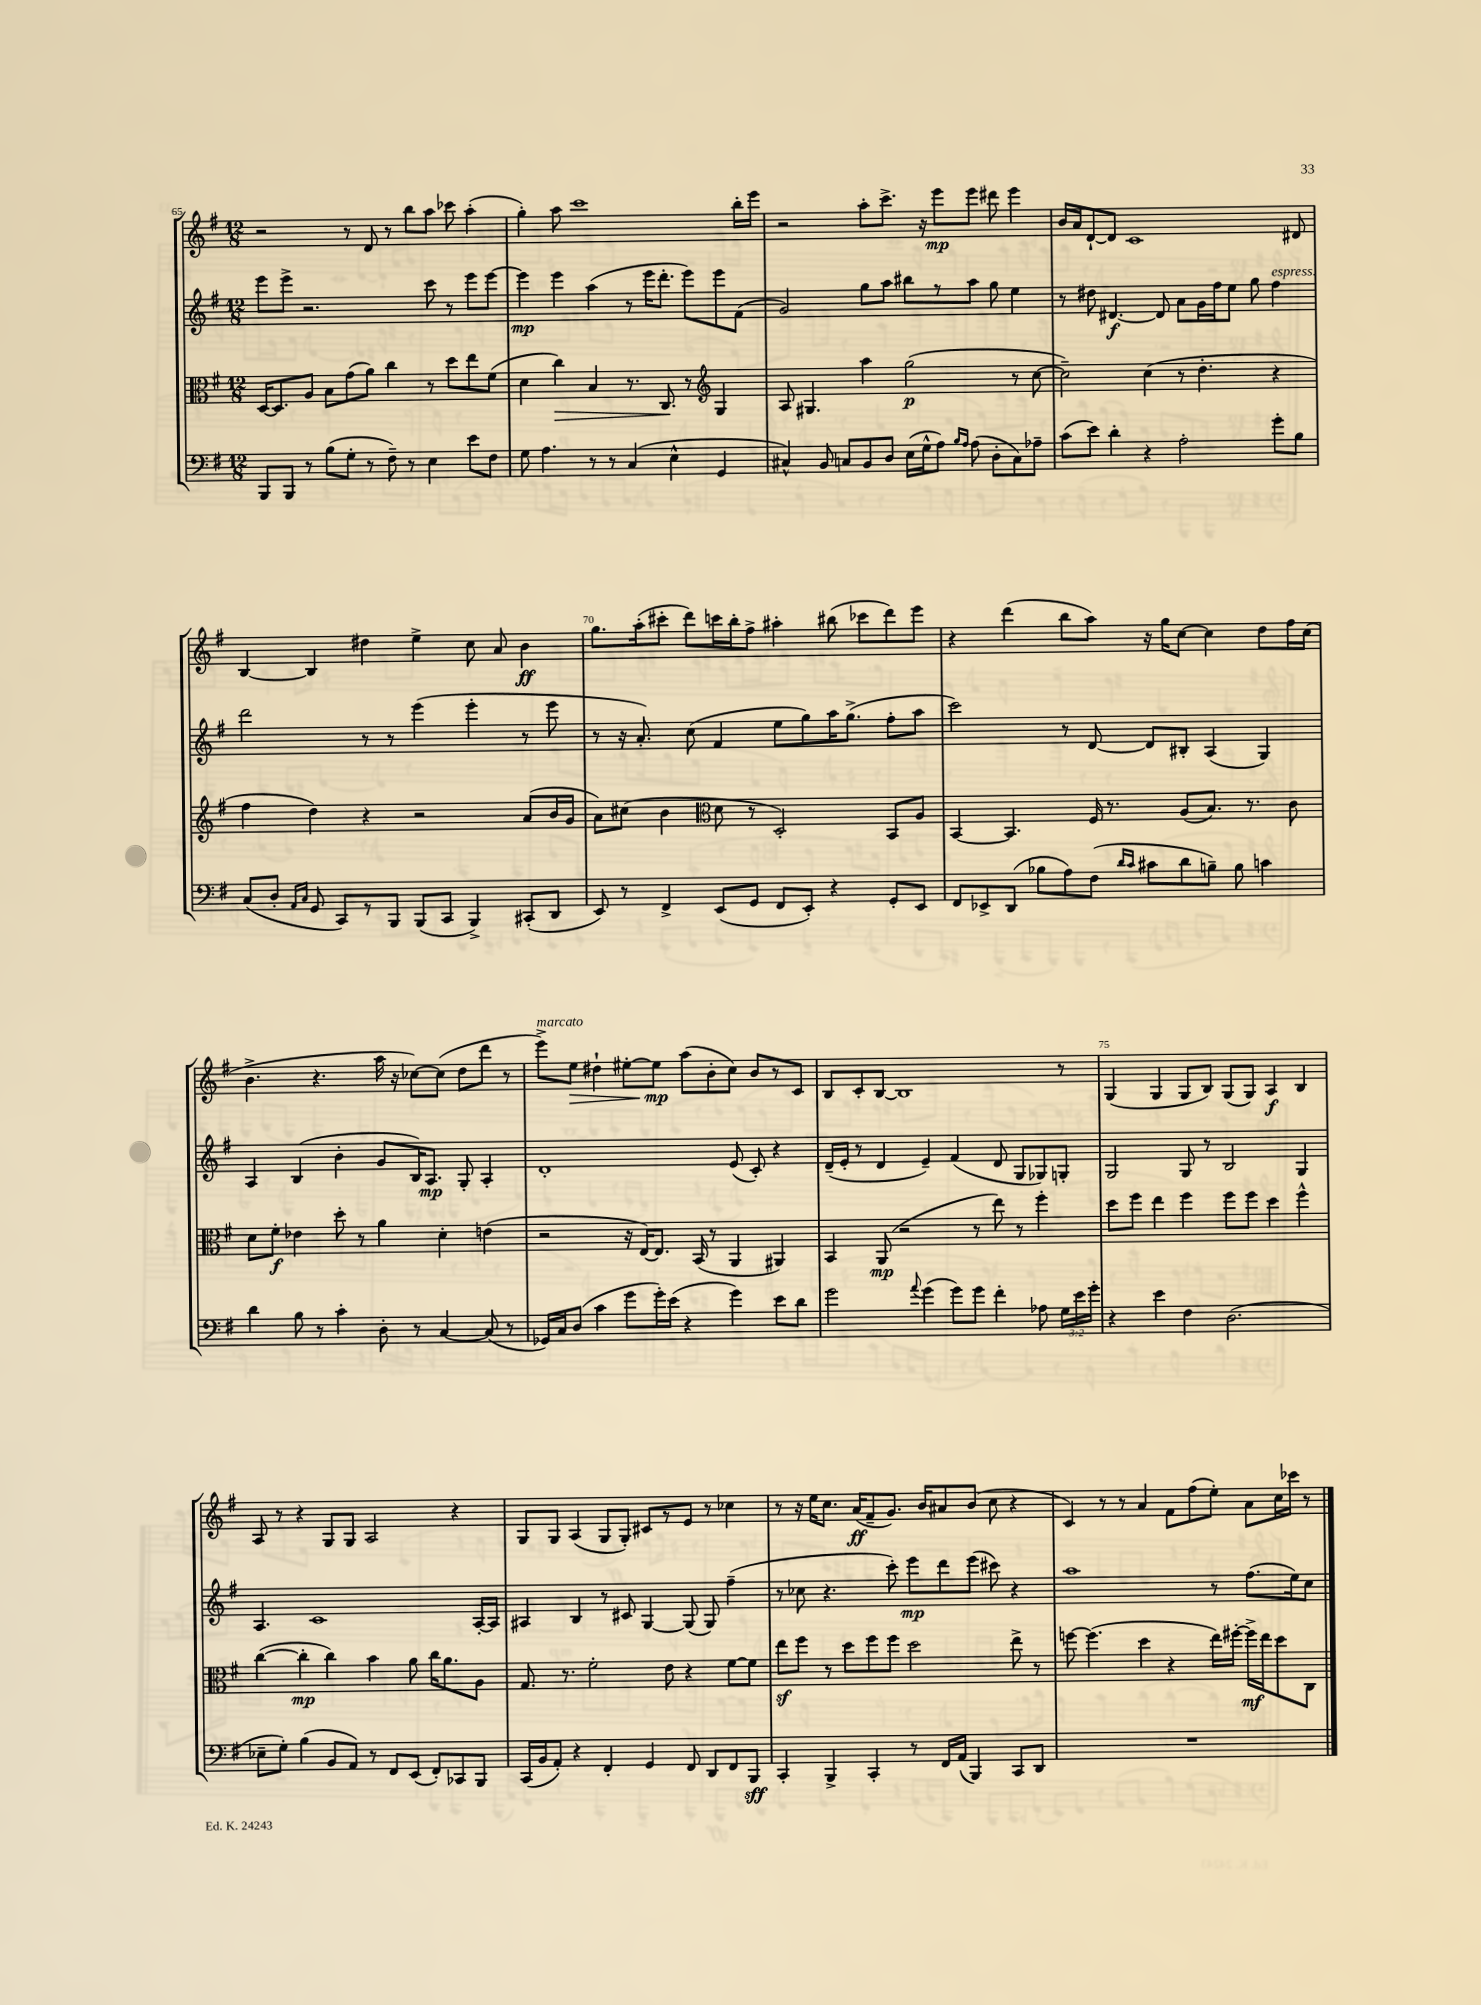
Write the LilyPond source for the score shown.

<<
\new StaffGroup <<
\new Staff = "s0" {
    \clef treble \key g \major \numericTimeSignature \time 12/8
    \autoBeamOff r2 r8 d'8 r8 b''8[ a''8] ces'''8 a''4-.( |
    g''4-.) a''8 c'''1 b''16[-. e'''16] |
    r2 a''8[-. c'''8.]-> r16 e'''8[\mp e'''8] dis'''8 e'''4 |
    b'16[ a'16 d'8~-! d'8] c'1 dis'8 |
    b4~ b4 dis''4 e''4-> c''8 a'8 b'4\ff |
    g''8.[ a''16-.( cis'''8]-. d'''8[) c'''16 b''16-. fis''8]-> ais''4-. bis''8( ces'''8[ d'''8) e'''8] |
    r4 d'''4( b''8[ a''8]) r16 g''16[ c''8]~ c''4 d''8[ fis''16 c''16]( |
    b'4.-> r4. a''16 r16 ces''8[~) ces''8]( d''8[ d'''8] r8 |
    e'''8[->^\markup { \italic "marcato" }) e''8]\> dis''4-! eis''8[~-. eis''8]\mp\! a''8[( b'8-. c''8]) b'8[ r8 c'8] |
    b8[ c'8-. b8]~ b1 r8 |
    g4( g4 g8[ b8]) g8[( g8]) a4\f b4 |
    a8 r8 r4 g8[ g8] a2 r4 |
    g8[ g8] a4( g8[ g8]-.) cis'8[ r8 e'8] r8 ces''4 |
    r8 r16 e''16[ c''8.] a'16[\ff( fis'8-- g'8.]) b'16[ ais'8 b'8]( c''8 r4 |
    c'4) r8 r8 a'4 fis'8[ fis''8( e''8]-.) a'8[ c''16 ces'''16] r8 \bar "|." |
}
\new Staff = "s1" {
    \clef treble \key g \major \numericTimeSignature \time 12/8
    \autoBeamOff e'''8[ e'''8]-> r2. c'''8 r8 e'''8[ e'''8]~ |
    e'''4\mp e'''4 a''4( r8 e'''16[ d'''8.]-. e'''8[) e'''8 fis'8]( |
    g'2) g''8[ a''8] bis''8[ r8 a''8] g''8 e''4 |
    r8 dis''8 dis'4.~\f dis'8 a'8[ g'16 fis''16 e''8] g''8 fis''4^\markup { \italic "espress." } |
    d'''2 r8 r8 e'''4( e'''4-. r8 e'''8 |
    r8 r16 a'8.-.) c''8( fis'4 e''8[ g''8) a''16 g''8.]->( fis''8[-. a''8] |
    c'''2) r8 d'8~ d'8[ bis8]-. a4( g4) |
    a4 b4( b'4-. g'8[ b16) a8.]\mp g8-. a4-. |
    d'1-. e'8( c'8-.) r4 |
    d'16[--( e'16]-. r8 d'4 e'4--) fis'4( d'8 g8[ ges8) g8]-. |
    g2 g8 r8 b2 g4 |
    a4. c'1 a16[~-. a16] |
    ais4 b4 r8 cis'8 g4~ g8( g8) fis''4--( |
    r8 ces''8 r4. c'''8-.) e'''8[\mp d'''8 e'''8]( cis'''8) r4 |
    a''1 r8 fis''8.[( e''16) c''8] \bar "|." |
}
\new Staff = "s2" {
    \clef alto \key g \major \numericTimeSignature \time 12/8
    \autoBeamOff d16[~ d8. a8] b8[ g'8( a'8]) c''4 r8 d''8[ e''8 fis'8]( |
    d'4 c''4\>) b4 r8. c8.\! r8 \clef treble g4 |
    a8 gis4. a''4 g''2\p( r8 c''8~ |
    c''2--) c''4( r8 d''4.-. r4 |
    fis''4 d''4) r4 r2 a'8[( b'16 g'16] |
    a'8[) cis''8]( b'4 \clef alto d'8 r8 d2-.) b,8[ a8] |
    b,4~ b,4. fis16 r8. a8[( b8.]) r8. c'8 |
    d'8[ fis'8]-.\f ees'4 d''8-. r8 a'4 d'4-. e'4( |
    r2 r16 e16[~) e8.] b,16( r8 a,4 ais,4) |
    b,4 a,8\mp( r2 r8 e''8) r8 fis''4-. |
    d''8[ fis''8] e''4 fis''4 fis''8[ fis''8] d''4 fis''4-^ |
    c''4~( c''4-.\mp c''4) b'4 a'8 c''16[ a'8. a8] |
    g8. r8. fis'2-. e'8 r4 fis'8[~ fis'8] |
    e''8[\sf fis''8] r8 d''8[ fis''8 fis''8] d''2 e''8-> r8 |
    f''8~ f''4.( d''4 r4 e''16[) fis''16]~-. fis''16[->\mf e''16 d''8 c8] \bar "|." |
}
\new Staff = "s3" {
    \clef bass \key g \major \numericTimeSignature \time 12/8 \override Staff.TupletNumber.text = #tuplet-number::calc-fraction-text
    \autoBeamOff b,,8[ b,,8] r8 b8[( g8]-. r8 fis8--) r8 e4 e'8[ fis8] |
    g8 a4. r8 r8 c4( e4-^ g,4 |
    cis4-^) b,8 c8[ b,8 d8] e16[( g16-^ a8]) \grace { b16[ a16] } a8( d8[-. c8) aes8]-- |
    c'8[( e'8]) d'4-. r4 a2-. g'8[-. b8] |
    c8[( d8]-. \grace { a,16[ c16] } g,8 c,8[) r8 b,,8] b,,8[( c,8] b,,4->) cis,8[-.( d,8] |
    e,8) r8 fis,4-> e,8[( g,8] fis,8[ e,8]-.) r4 g,8[-. e,8] |
    fis,8[ ees,8-> d,8]( bes8[ a8) fis8]( \grace { d'16[ c'16] } cis'8[ d'8 b8]--) b8 c'4 |
    d'4 b8 r8 c'4-. d8-. r8 c4~ c8( r8 |
    ges,16[) c16 d8]( c'4 g'8[ g'16-.) e'16]( r4 g'4) e'8[ d'8] |
    g'2 \appoggiatura { a'8 } g'4( g'8[) g'8] fis'4-. aes8 \tuplet 3/2 { g16[ e'16 g'16]-. } |
    r4 e'4 fis4 d2.( |
    ees8[-- g8]-.) b4( b,8[ a,8]) r8 fis,8[ e,8]( fis,8[-.) ces,8 b,,8] |
    c,16[( b,16 a,8]-.) r4 fis,4-. g,4 fis,8 d,8[ fis,8 b,,8]\sff |
    c,4-. b,,4-> c,4-. r8 fis,16[ a,16]( b,,4) c,8[ d,8] |
    R1. \bar "|." |
}
>>
>>
\layout { \context { \Score currentBarNumber = #65 \override BarNumber.break-visibility = ##(#f #t #t) barNumberVisibility = #(every-nth-bar-number-visible 5) } }
